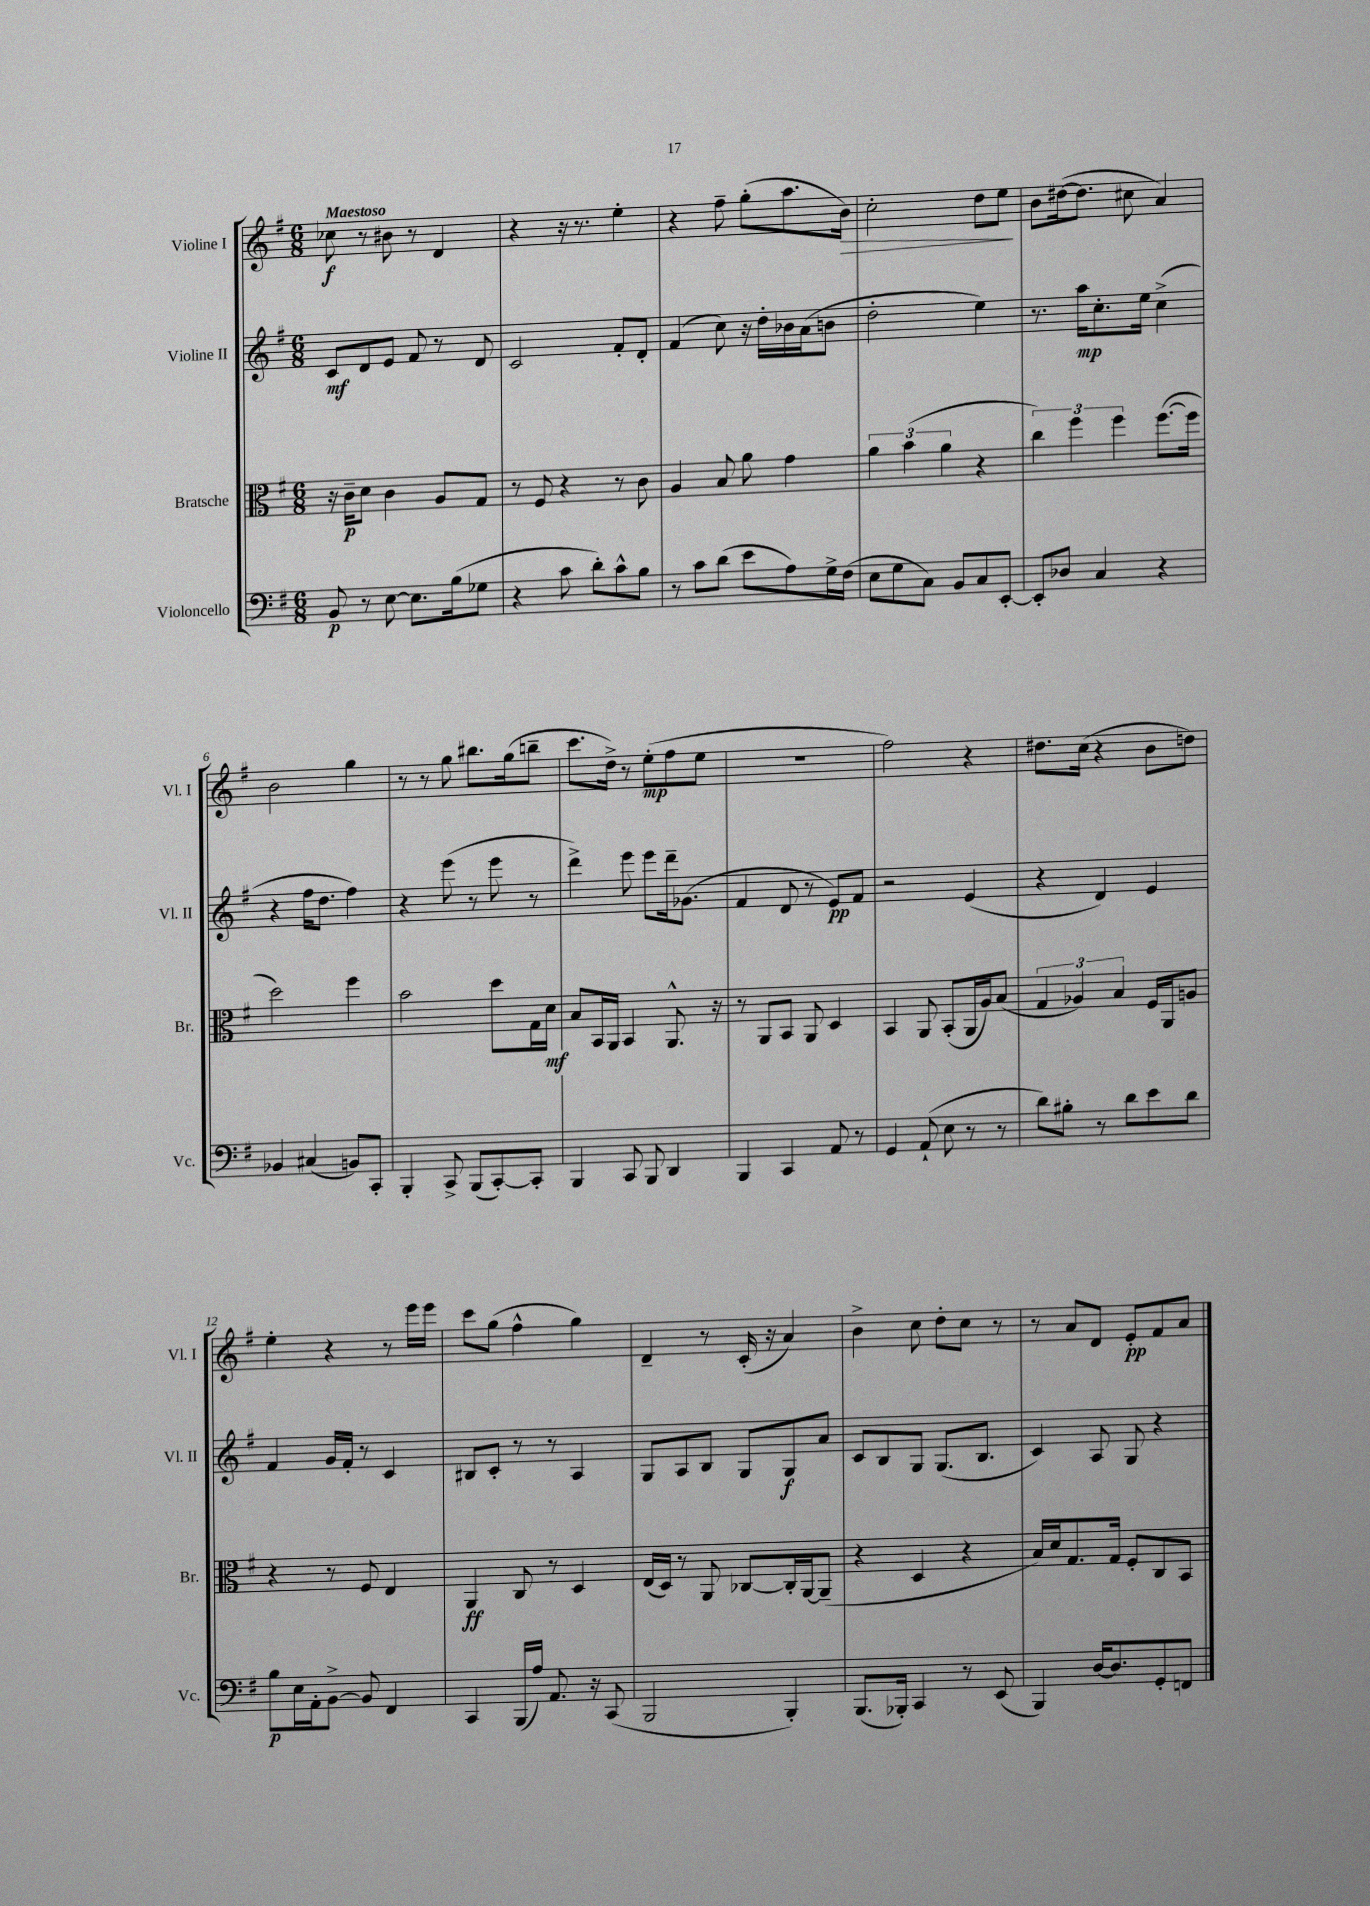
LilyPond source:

<<
\new StaffGroup <<
\new Staff = "s0" \with { instrumentName = "Violine I" shortInstrumentName = "Vl. I" } {
    \clef treble \key g \major \numericTimeSignature \time 6/8 \tempo "Maestoso"
    ces''8\f r8 bis'8 r8 d'4 |
    r4 r16 r8. e''4-. |
    r4 fis''8-- g''8-.( a''8. b'16\>) |
    c''2-. d''8 e''8\! |
    b'8 dis''16~( dis''8. cis''8 a'4) |
    b'2 g''4 |
    r8 r8 g''8 bis''8. g''16( b''8-- |
    c'''8. d''16->) r8 e''8-.\mp( fis''8 e''8 |
    R2. |
    fis''2) r4 |
    dis''8. c''16( r4 b'8 d''8) |
    e''4-. r4 r8 e'''16 e'''16 |
    c'''8 g''8( fis''4-^ g''4) |
    d'4-- r8 c'16-.( r16 a'4) |
    b'4-> c''8 d''8-. c''8 r8 |
    r8 a'8 d'8 e'8-.\pp fis'8 a'8 \bar "|." |
}
\new Staff = "s1" \with { instrumentName = "Violine II" shortInstrumentName = "Vl. II" } {
    \clef treble \key g \major \numericTimeSignature \time 6/8
    c'8\mf d'8 e'8 fis'8 r8 d'8 |
    c'2 fis'8-. d'8-. |
    fis'4( c''8) r16 d''16-. bes'16 a'16( b'8 |
    d''2-. e''4) |
    r8. a''16\mp c''8.-. e''16 c''4->( |
    r4 fis''16 d''8. fis''4) |
    r4 e'''8( r8 e'''8 r8 |
    d'''4->) e'''8 e'''8 d'''16-- ges'8.( |
    fis'4 d'8 r8 e'8\pp) fis'8 |
    r2 e'4( |
    r4 d'4) e'4 |
    fis'4 g'16 fis'16-. r8 c'4 |
    bis8 c'8-. r8 r8 a4 |
    g8 a8 b8 g8 g8\f a'8 |
    c'8 b8 g8 g8.( b8. |
    c'4) a8 g8 r4 \bar "|." |
}
\new Staff = "s2" \with { instrumentName = "Bratsche" shortInstrumentName = "Br." } {
    \clef alto \key g \major \numericTimeSignature \time 6/8
    r16 c'16--\p d'8 c'4 a8 g8 |
    r8 fis8 r4 r8 c'8 |
    a4 b8 a'8 g'4 |
    \tuplet 3/2 { a'4 b'4( a'4 } r4 |
    \tuplet 3/2 { c''4) fis''4 fis''4 } fis''8.~( fis''16 |
    d''2) fis''4 |
    b'2 d''8 g16 d'16\mf |
    b8 b,16 a,16 b,4 a,8.-^ r16 |
    r8 a,8 b,8 a,8 d4 |
    b,4 a,8 b,8-.( a,16 a16) b8( |
    \tuplet 3/2 { g4 aes4) b4 } fis16 a,16 a8 |
    r4 r8 fis8 e4 |
    a,4\ff c8 r8 d4 |
    e16( d16) r8 a,8 ces8~ ces16-. a,16~ a,8--( |
    r4 d4 r4 |
    b16) d'16 g8. g16 fis8-. c8 b,8 \bar "|." |
}
\new Staff = "s3" \with { instrumentName = "Violoncello" shortInstrumentName = "Vc." } {
    \clef bass \key g \major \numericTimeSignature \time 6/8
    b,8\p r8 e8~ e8. b16( ges8 |
    r4 c'8 d'8-.) c'8-^ b8 |
    r8 c'8 d'8( e'8 a8) g16-> fis16( |
    e8 g8 c8) b,8 c8 e,8~-. |
    e,8-. des8 c4 r4 |
    bes,4 cis4( b,8) c,8-. |
    b,,4-. c,8-> b,,8( c,8~-.) c,8-. |
    b,,4 c,8 b,,8 d,4 |
    b,,4 c,4 a,8 r8 |
    g,4 a,8-!( e8 r8 r8 |
    d'8) bis8-. r8 d'8 e'8 d'8 |
    b8\p e16 a,16-. b,8~-> b,8 fis,4 |
    c,4 b,,16( a16) a,8. r16 c,8( |
    b,,2 b,,4-.) |
    b,,8.( bes,,16-.) c,4 r8 e,8( |
    b,,4) d16~ d8. g,8-. f,8 \bar "|." |
}
>>
>>
